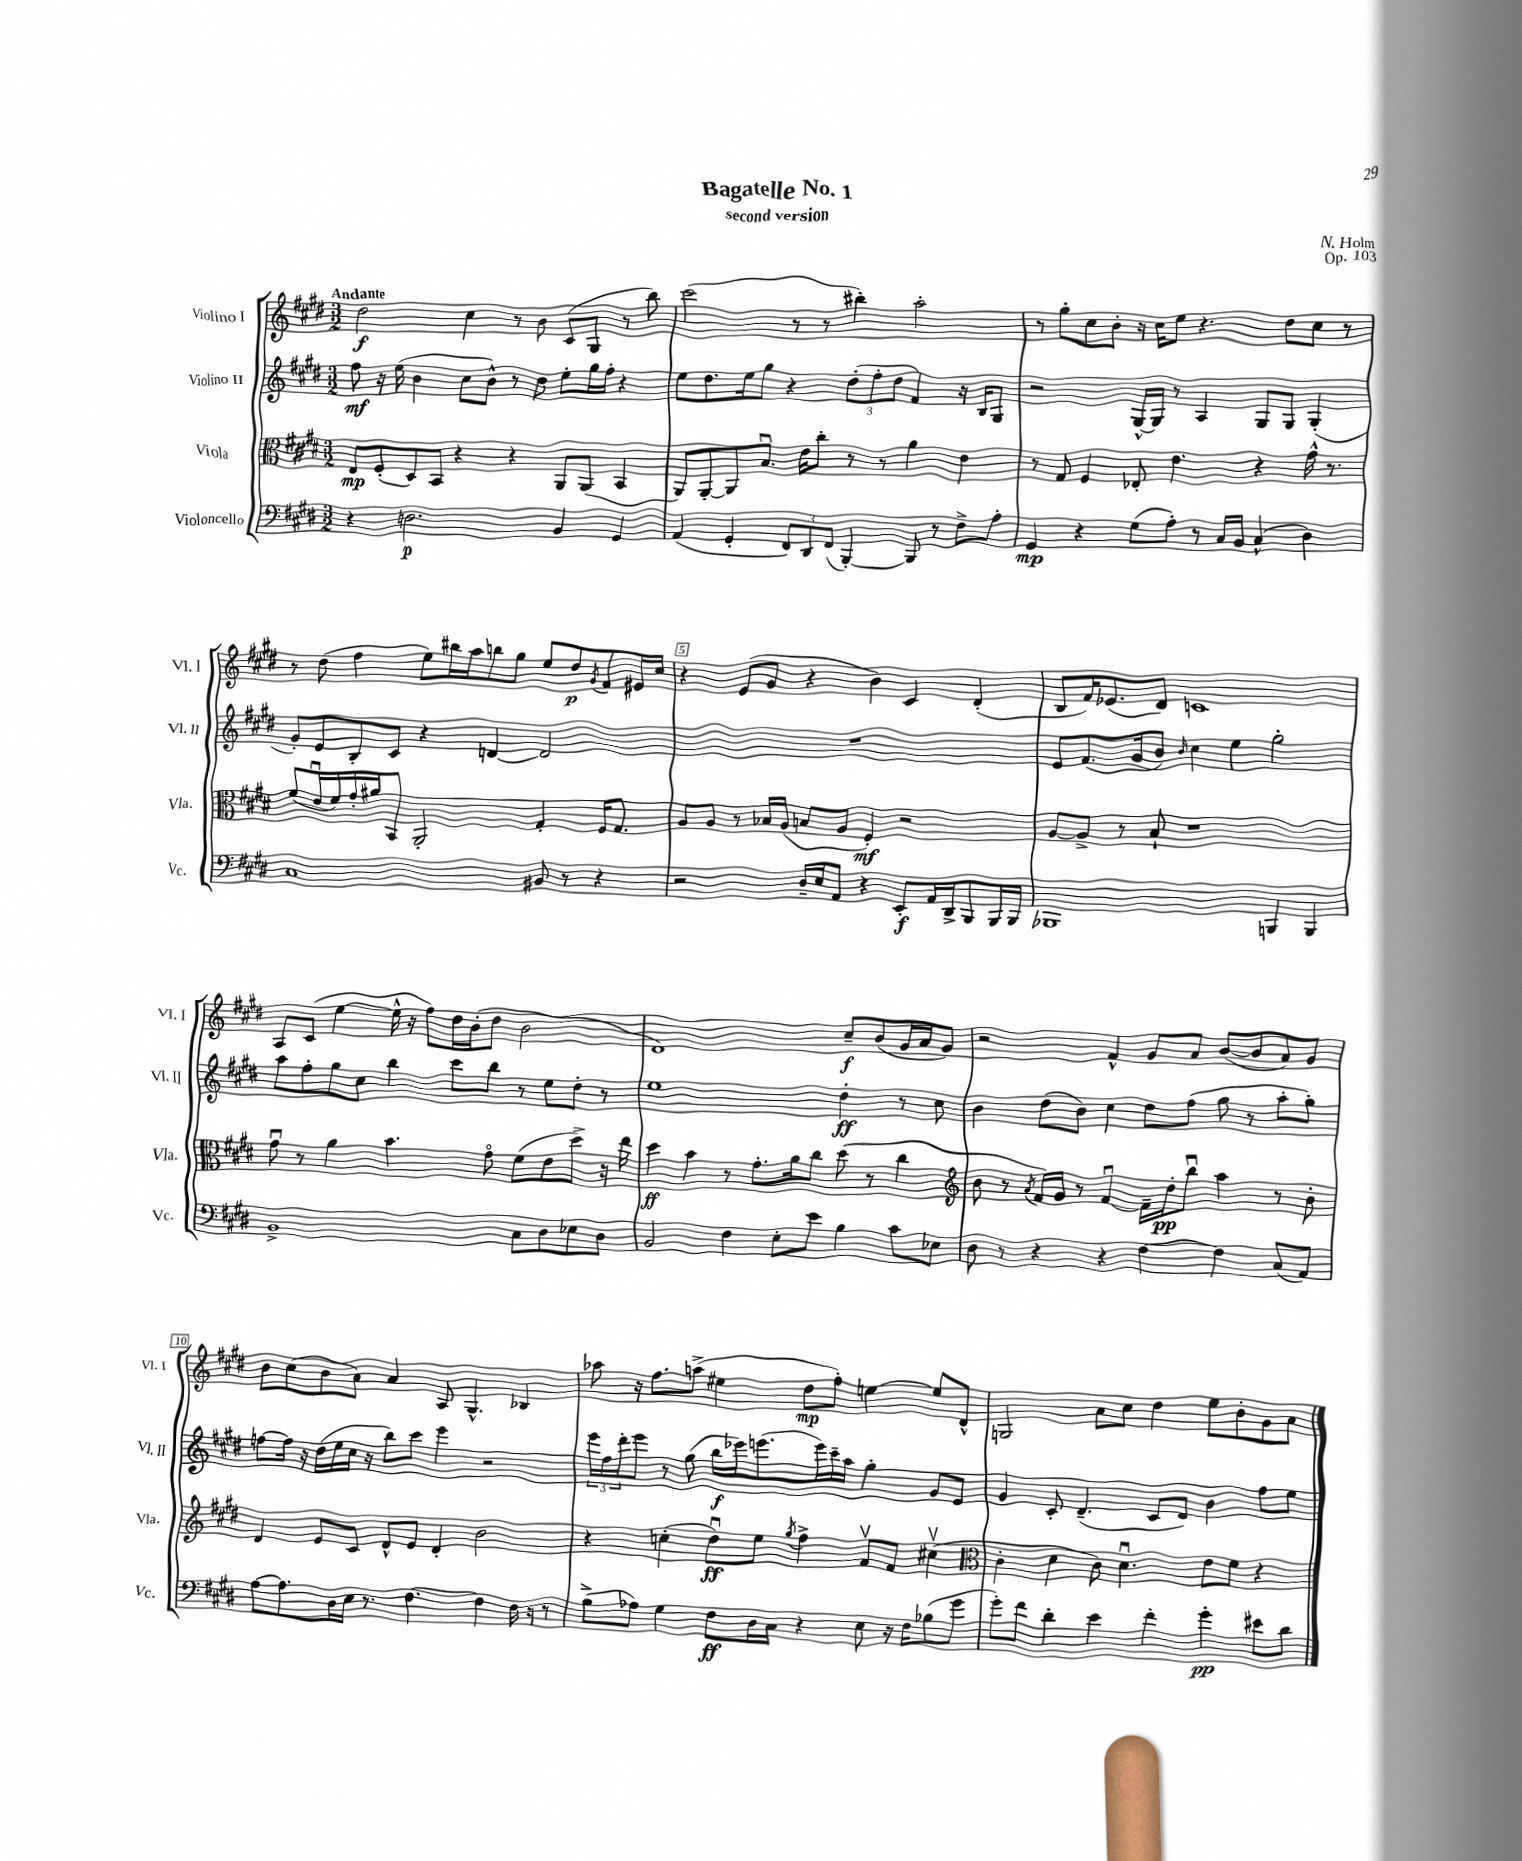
\header { title = "Bagatelle No. 1" composer = "N. Holm" subtitle = "second version" opus = "Op. 103" }
<<
\new StaffGroup <<
\new Staff = "s0" \with { instrumentName = "Violino I" shortInstrumentName = "Vl. I" } {
    \clef treble \key e \major \numericTimeSignature \time 3/2 \tempo "Andante"
    dis''2\f cis''4 r8 b'8 cis'8( gis8 r8 b''8) |
    cis'''2( r8 r8 bis''4-.) a''2-. |
    r8 gis''8-. cis''8 b'8-. r16 cis''16 e''8 r4. dis''8 cis''8 r8 |
    r8 dis''8( fis''4 e''8) bis''16 a''16 b''8 gis''8 e''8 dis''8\p \acciaccatura { gis'8 } fis'8 eis'16 cis''16 |
    r4 e'8( gis'8 r4 b'4) cis'4 dis'4-.( |
    b8 fis'16) ees'8.( dis'8) c'1 |
    a8 cis'8( e''4~ e''16-^ r16 fis''8) dis''16 b'16-.( dis''8 b'2 |
    dis'1) cis''8--\f b'8( gis'16 a'16 gis'8) |
    r2 fis'4-^ gis'8 a'8 b'8~( b'8 a'8) gis'8 |
    b'8 cis''8( b'8 a'8) a'4 a8 gis4.-^ bes4 |
    aes''8 r16 fis''8. a''8->( eis''4 dis''8\mp fis''8-.) e''4~ e''8 dis'8-^ |
    g2 a'8 cis''8 dis''4 e''8 b'8-. gis'8 a'8 \bar "|." |
}
\new Staff = "s1" \with { instrumentName = "Violino II" shortInstrumentName = "Vl. II" } {
    \clef treble \key e \major \numericTimeSignature \time 3/2
    fis''8\mf r16 e''16( b'4 cis''8 b'8-^) r8 dis''8 e''8-. gis''16 fis''16-. r4 |
    e''8 dis''8. e''16 gis''8 r4 \tuplet 3/2 { dis''8-.( fis''8-. dis''8 } fis'4) r16 b16 gis8 |
    r2 gis16~-^ gis16 r8 a4 gis8 gis8 gis4-.( |
    gis'8-.) e'8 b8-. cis'8 r4 d'4~ d'2 |
    R1. |
    e'8 fis'8.( gis'16 b'8) \grace { b'16 } cis''4 e''4 gis''2-. |
    a''8 fis''8-. gis''8 cis''8 b''4 cis'''8 b''8 r8 e''8 dis''8-. r8 |
    e''1 dis''4-.\ff r8 cis''8 |
    b'4 dis''8( b'8) cis''4 dis''8 fis''8( gis''8 r8 a''8-. gis''8-.) |
    f''8~ f''16 r16 dis''16( e''16 cis''16 r16 b''8) cis'''8 e'''4 r2 |
    \tuplet 3/2 { e'''16 fis''16 dis'''16-. } e'''8 r8 gis''8( b''16\f ees'''16) e'''8.( e'''16) cis'''16-- a''16 gis''4-. gis'8 e'8 |
    gis'4 cis'8-. dis'4.--( cis'8 dis'8) b'4 fis''8 e''8 \bar "|." |
}
\new Staff = "s2" \with { instrumentName = "Viola" shortInstrumentName = "Vla." } {
    \clef alto \key e \major \numericTimeSignature \time 3/2
    e8\mp fis8-.( dis8) b,8 r4 r4 a,8 a,8( b,4 |
    a,8) a,8~-. a,8 b8.\downbow e'16 cis''8-. r8 r8 a'4 e'4 |
    r8 gis8 fis4 ees8-. e'4. r4 gis'16-^ r8. |
    fis'8( e'16\downbow fis'16) gis'16-. ais'16 b,8 a,2-. gis4-. fis16 gis8. |
    a8 a8 r8 bes16 a16( b8 a8 fis4-.\mf) r2 |
    a8~ a8-> r8 b8-! r1 |
    gis'8\downbow r8 a'4 b'4. gis'8\flageolet fis'8( e'8 dis''8->) r16 e''16 |
    dis''4\ff b'4 r8 gis'8.-. a'16 cis''8 dis''8( r8 cis''4 |
    \clef treble b'8 r8 \acciaccatura { a'8 } fis'16) gis'16 r8 fis'4~\downbow fis'16-- dis''16-.\pp b''8\downbow a''4 r8 b'8-. |
    dis'4 e'8 cis'8 dis'8-^ e'8 dis'4-. b'2 |
    r4 c''4-.( dis''8\downbow\ff) e''8 \acciaccatura { gis''8 } fis''4-> fis'8\upbow fis'8 cis''4\upbow( |
    \clef alto cis'4-. dis'4 cis'8) dis'4.\downbow e'8 fis'8 r4 \bar "|." |
}
\new Staff = "s3" \with { instrumentName = "Violoncello" shortInstrumentName = "Vc." } {
    \clef bass \key e \major \numericTimeSignature \time 3/2
    r4 d2.\p b,4 gis,4 |
    a,4( gis,4-. \tuplet 3/2 { fis,8) dis,8 fis,8( } b,,4~-.) b,,8 r8 fis8-> a8-. |
    gis,4\mp r4 gis8( a8-.) r8 cis16 b,16 cis4-^( dis4) |
    cis1 bis,8 r8 r4 |
    r2 dis16-- e16 a,8 r4 e,8-.\f a,16 dis,16-> b,,8 b,,16 b,,16 |
    bes,,1 b,,4 b,,4 |
    b,1-> cis8 dis8 ees8 dis8 |
    b,2 fis4 e8-. e'8 b4 cis'8 ees8 |
    dis8 r8 r4 r4 fis4~ fis4 cis8( a,8) |
    a8~ a8. dis16 e16 r8. fis4.~ fis4 fis16 r16 r8 |
    b8->( aes8) gis4 fis8\ff dis16 cis16 r4 e8 r16 fis16 bes8( gis'8 |
    gis'8-.) fis'8 dis'4-. e'4 fis'4-. gis'4-.\pp eis'8 dis'8 \bar "|." |
}
>>
>>
\layout { \context { \Score \override BarNumber.break-visibility = ##(#f #t #t) barNumberVisibility = #(every-nth-bar-number-visible 5) \override BarNumber.stencil = #(make-stencil-boxer 0.1 0.3 ly:text-interface::print) } }
